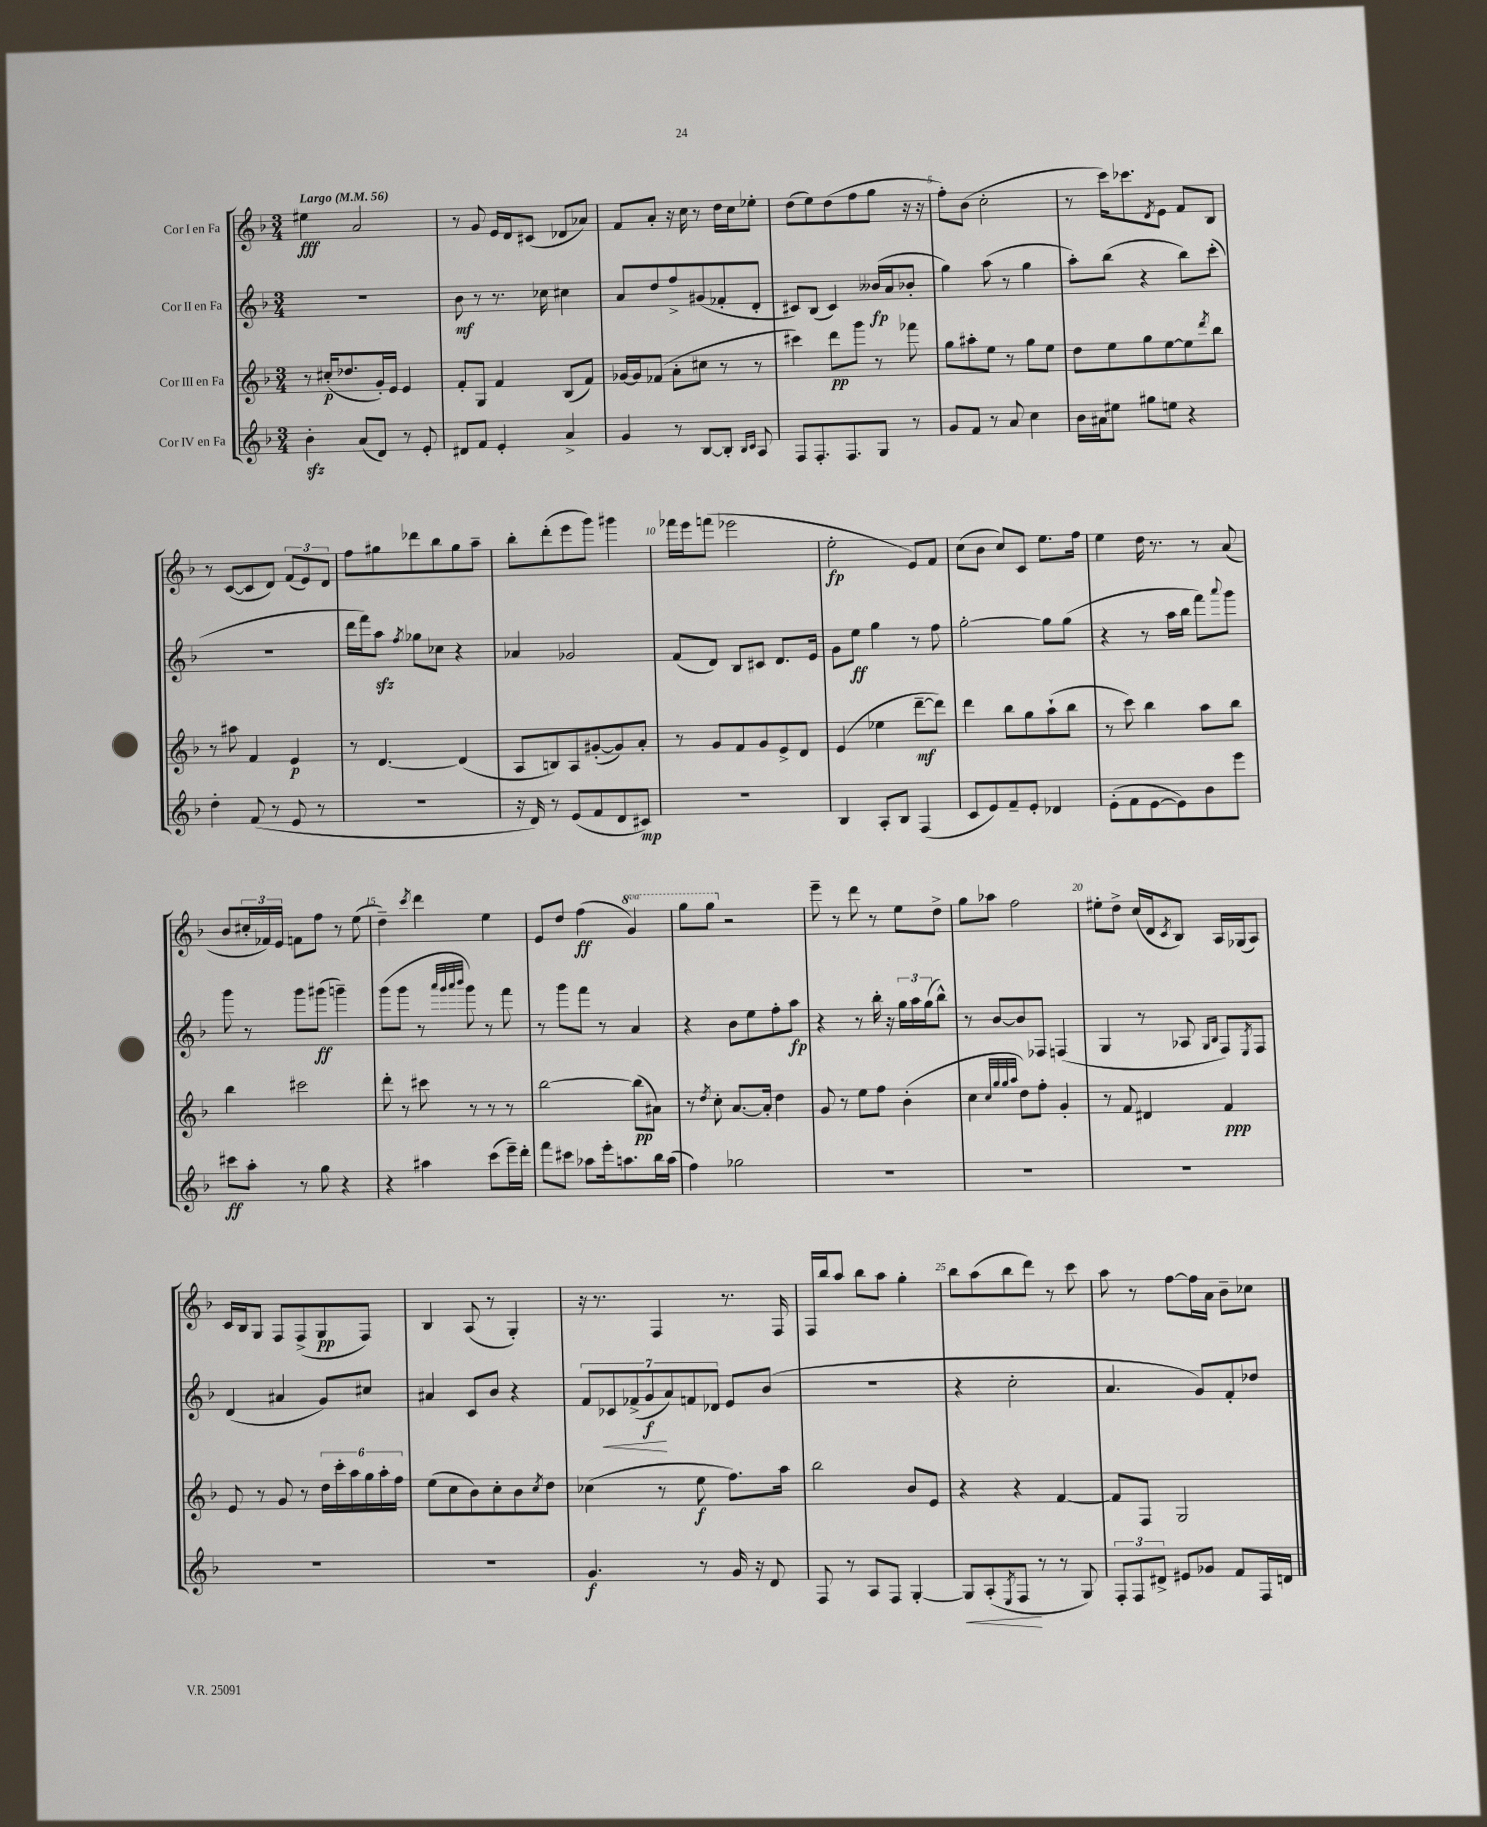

**kern	**dynam	**kern	**dynam	**kern	**dynam	**kern	**dynam
*part4	*part4	*part3	*part3	*part2	*part2	*part1	*part1
*staff4	*staff4	*staff3	*staff3	*staff2	*staff2	*staff1	*staff1
*I"Cor IV en Fa	*	*I"Cor III en Fa	*	*I"Cor II en Fa	*	*I"Cor I en Fa	*
*clefG2	*	*clefG2	*	*clefG2	*	*clefG2	*
*k[b-]	*	*k[b-]	*	*k[b-]	*	*k[b-]	*
*M3/4	*	*M3/4	*	*M3/4	*	*M3/4	*
*MM56	*	*MM56	*	*MM56	*	*MM56	*
=1	=1	=1	=1	=1	=1	=1	=1
!	!	!	!	!	!	!LO:TX:a:B:t=Largo	!
4b-zz'\	.	8r	.	2.r	.	4ee#X\	fff
.	.	(16cc#X'/KL	p	.	.	.	.
.	.	8.dd-X/	.	.	.	.	.
(8a/L	.	.	.	.	.	2a/	.
8d/J)	.	16g'/L)	.	.	.	.	.
.	.	16e/JJ	.	.	.	.	.
8r	.	4e/	.	.	.	.	.
8e'/	.	.	.	.	.	.	.
=2	=2	=2	=2	=2	=2	=2	=2
8d#X/L	.	8f'/L	.	8b-\	mf	8r	.
8f/J	.	8G/J	.	8r	.	8g/	.
4e'/	.	4f/	.	8.r	.	16e/LL	.
.	.	.	.	.	.	16d/J	.
.	.	.	.	.	.	(8c#X/J	.
.	.	.	.	16cc-X\	.	.	.
4a^/	.	(8B-/L	.	4cc#X\	.	8d-X/L	.
.	.	8f/J)	.	.	.	8a-X/J)	.
=3	=3	=3	=3	=3	=3	=3	=3
4g/	.	[16g-X/LL	.	8a/L	.	8f/L	.
.	.	16g-/J]	.	.	.	.	.
.	.	(8f-X/J	.	8dd/	.	8a'/J	.
8r	.	8a'\L	.	8ff^/	.	16r	.
.	.	.	.	.	.	16cc\	.
[8B-/L	.	8cc#X\J	.	(8g#X/	.	8r	.
8B-'/J]	.	8r	.	8f-X'/	.	16dd\LL	.
.	.	.	.	.	.	16cc\J	.
16qqB-/LL	.	.	.	.	.	.	.
16qqc/JJ	.	.	.	.	.	.	.
8A/	.	8r	.	8d'/J	.	8ee-X'\J	.
=4	=4	=4	=4	=4	=4	=4	=4
8F/L	.	4ccc#X\)	.	8c#X/L)	.	(8dd\L	.
8.F'/	.	.	.	(8B-/J	.	8ee\)	.
.	.	8ddd\L	pp	4c#/)	.	(8dd\	.
8.F/	.	.	.	.	.	.	.
.	.	8ggg\J	.	.	.	8ff\	.
8G/J	.	8r	.	(16b--X/LL	fp	8gg\J	.
.	.	.	.	16a/J	.	.	.
8r	.	8fff-X\	.	8b-X'/J	.	16r	.
.	.	.	.	.	.	16r	.
=5	=5	=5	=5	=5	=5	=5	=5
8g/L	.	8gg\L	.	4gg\)	.	8ff'\L)	.
8f/J	.	8aa#X'\	.	.	.	(8b-\J	.
8r	.	8ee\J	.	(8aa\	.	2cc'\	.
8a/	.	8r	.	8r	.	.	.
4cc\	.	8gg\L	.	4gg\	.	.	.
.	.	8ee\J	.	.	.	.	.
=6	=6	=6	=6	=6	=6	=6	=6
16b-\LL	.	8dd\L	.	8aa'\L)	.	8r	.
16a#X\J	.	.	.	.	.	.	.
8ee#X\J	.	8ee\	.	(8bb-\J	.	16ccc\KL)	.
.	.	.	.	.	.	8.ccc-X\	.
8gg#X\L	.	8gg\	.	4r	.	.	.
.	.	.	.	.	.	8qd/	.
8een\J	.	[8ee\	.	.	.	8e\J	.
4r	.	8ee\]	.	8bb-\L)	.	8f/L	.
.	.	8qddd/	.	.	.	.	.
.	.	8bb-\J	.	(8ccc'\J	.	8B-/J	.
!!LO:LB:g=z
=7	=7	=7	=7	=7	=7	=7	=7
4dd'\	.	8r	.	2.r	.	8r	.
.	.	8aa#X\	.	.	.	([8c/L	.
(8f/	.	4f/	.	.	.	8c/]	.
8r	.	.	.	.	.	8d/J)	.
8e/	.	4e/	p	.	.	(12f/L	.
.	.	.	.	.	.	12e/)	.
8r	.	.	.	.	.	.	.
.	.	.	.	.	.	12d/J	.
=8	=8	=8	=8	=8	=8	=8	=8
2.r	.	8r	.	16ddd\LL	.	8ff\L	.
.	.	.	.	16fff\J)	.	.	.
.	.	[4.d/	.	8aazz\J	.	8gg#X\	.
.	.	.	.	8qff/	.	.	.
.	.	.	.	8gg-X\L	.	8ddd-X\	.
.	.	.	.	8cc-X\J	.	8bb-\	.
.	.	(4d/]	.	4r	.	8gg#\	.
.	.	.	.	.	.	8aa~\J	.
=9	=9	=9	=9	=9	=9	=9	=9
16r	.	8A/L	.	4a-X/	.	8bb-'\L	.
16d/)	.	.	.	.	.	.	.
8r	.	8Bn/)	.	.	.	(8ddd'\	.
(8e/L	.	8A/	.	2g-X/	.	8eee\	.
8f/	.	([8g#X'/	.	.	.	8ggg\J)	.
8d/	.	8g#/])	.	.	.	4ggg#X\	.
8c#X/J)	mp	8a'/J	.	.	.	.	.
=10	=10	=10	=10	=10	=10	=10	=10
2.r	.	8r	.	(8f/L	.	16fff-X\LL	.
.	.	.	.	.	.	16eee\J	.
.	.	8g/L	.	8d/J)	.	(8fffn\J	.
.	.	8f/	.	8B-/L	.	2eee-X\	.
.	.	8g/	.	8c#X/J	.	.	.
.	.	8e^/	.	8.d/L	.	.	.
.	.	8d/J	.	.	.	.	.
.	.	.	.	16e/Jk	.	.	.
=11	=11	=11	=11	=11	=11	=11	=11
4B-/	.	(4e/	.	8g\L	.	2ee'\	fp
.	.	.	.	8ee\J	ff	.	.
8A'/L	.	4ee-X\	.	4gg\	.	.	.
8B-/J	.	.	.	.	.	.	.
(4F/	.	[8ddd~\L	mf	8r	.	8e/L)	.
.	.	8ddd\J])	.	8ff\	.	8f/J	.
=12	=12	=12	=12	=12	=12	=12	=12
8c/L	.	4ddd\	.	[2gg'\	.	(8cc\L	.
8e/)	.	.	.	.	.	8b-\J	.
8f~/	.	8bb-\L	.	.	.	8cc/L)	.
8e'/J	.	8gg\	.	.	.	8c/J	.
4d-X/	.	(8aa`\	.	8gg\L]	.	8.ee\L	.
.	.	8bb-\J	.	(8gg\J	.	.	.
.	.	.	.	.	.	16ff\Jk	.
=13	=13	=13	=13	=13	=13	=13	=13
(8e'\L	.	8r	.	4r	.	4ee\	.
8f\	.	8ccc\)	.	.	.	.	.
[8e\	.	4bb-\	.	8r	.	16dd\	.
.	.	.	.	.	.	8.r	.
8e\])	.	.	.	16aa\LL	.	.	.
.	.	.	.	16bb-\JJ	.	.	.
8b-\	.	8aa\L	.	8fff\L)	.	8r	.
.	.	.	.	8qqaaa/	.	.	.
8eee\J	.	8bb-\J	.	8ggg\J	.	(8a/	.
!!LO:LB:g=z
=14	=14	=14	=14	=14	=14	=14	=14
8ccc#X\L	ff	4bb-\	.	8ggg\	.	8b-/L	.
8aa'\J	.	.	.	8r	.	24cc#X'/L	.
.	.	.	.	.	.	24f-X/)	.
.	.	.	.	.	.	24e/JJ	.
8r	.	2ccc#X\	.	8ggg\L	.	8fn\L	.
8gg\	.	.	.	(8ggg#X\J	ff	8ff\J	.
4r	.	.	.	4gggn~\)	.	8r	.
.	.	.	.	.	.	(8ee\	.
=15	=15	=15	=15	=15	=15	=15	=15
4r	.	8ddd'\	.	(8ggg\L	.	4dd~\)	.
.	.	8r	.	8ggg\J	.	.	.
.	.	.	.	.	.	8qccc/	.
4aa#X\	.	8ccc#X\	.	8r	.	4ddd\	.
.	.	.	.	32qqaaa/LLL	.	.	.
.	.	.	.	32qqggg/	.	.	.
.	.	.	.	32qqaaa/	.	.	.
.	.	.	.	32qqbbb-/JJJ	.	.	.
.	.	8r	.	8ggg\)	.	.	.
(8ccc\L	.	8r	.	8r	.	4ee\	.
16eee~\L)	.	8r	.	8fff\	.	.	.
16ddd'\JJ	.	.	.	.	.	.	.
=16	=16	=16	=16	=16	=16	=16	=16
8fff\L	.	[2bb-\	.	8r	.	8e/L	.
8ccc#X\J	.	.	.	8ggg\L	.	8dd/J	.
8aa-X\L	.	.	.	8fff\J	.	(4ff\	ff
16eee'\k	.	.	.	8r	.	.	.
8.aan\	.	.	.	.	.	.	.
*	*	*	*	*	*	*8va	*
.	.	(8bb-\L]	pp	4a/	.	4gg/)	.
16bb-\L	.	8a#X\J)	.	.	.	.	.
(16aa\JJ	.	.	.	.	.	.	.
=17	=17	=17	=17	=17	=17	=17	=17
4ff\)	.	8r	.	4r	.	8ggg\L	.
.	.	8qdd/	.	.	.	.	.
.	.	8cc'\	.	.	.	8ggg\J	.
*	*	*	*	*	*	*X8va	*
2gg-X\	.	[8.a/L	.	8b-\L	.	2r	.
.	.	.	.	8ee\	.	.	.
.	.	16a'/Jk]	.	.	.	.	.
.	.	4dd\	.	8ff'\	.	.	.
.	.	.	.	8aa\J	fp	.	.
=18	=18	=18	=18	=18	=18	=18	=18
2.r	.	8g/	.	4r	.	8eee~\	.
.	.	8r	.	.	.	8r	.
.	.	8ee\L	.	8r	.	8ddd\	.
.	.	8ff\J	.	16bb-'\	.	8r	.
.	.	.	.	16r	.	.	.
.	.	(4b-'\	.	24gg\LL	.	8ee\L	.
.	.	.	.	24aa\	.	.	.
.	.	.	.	(24gg\J	.	.	.
.	.	.	.	8bb-^^\J)	.	8dd^\J	.
=19	=19	=19	=19	=19	=19	=19	=19
2.r	.	4cc\	.	8r	.	8gg\L	.
.	.	.	.	[8b-/L	.	8aa-X\J	.
.	.	32qqcc/LLL	.	.	.	.	.
.	.	32qqgg/	.	.	.	.	.
.	.	32qqgg/	.	.	.	.	.
.	.	32qqaa/JJJ	.	.	.	.	.
.	.	8dd\L)	.	8b-/]	.	2ff\	.
.	.	8ff'\J	.	8F-X/J	.	.	.
.	.	4g'/	.	(4Fn/	.	.	.
=20	=20	=20	=20	=20	=20	=20	=20
2.r	.	8r	.	4G/	.	8ee#X'\L	.
.	.	8f/	.	.	.	8dd^\J	.
.	.	4d#X/	.	8r	.	(16cc/LL	.
.	.	.	.	.	.	16d/J	.
.	.	.	.	.	.	8qc/	.
.	.	.	.	8A-X/	.	8B-/J)	.
.	.	.	.	16qqG/LL	.	.	.
.	.	.	.	16qqB-/JJ	.	.	.
.	.	4f/	ppp	8F/L)	.	16A/LL	.
.	.	.	.	.	.	(16G-X/J	.
.	.	.	.	8qE/	.	.	.
.	.	.	.	8F/J	.	8A/J)	.
!!LO:LB:g=z
=21	=21	=21	=21	=21	=21	=21	=21
2.r	.	8e/	.	(4d/	.	16c/LL	.
.	.	.	.	.	.	16B-/J	.
.	.	8r	.	.	.	8G/J	.
.	.	8g/	.	4a#X/	.	8F/L	.
.	.	8r	.	.	.	(8F^/	.
.	.	24dd\LL	.	8g/L)	.	8G/	pp
.	.	24ccc'\	.	.	.	.	.
.	.	24aa\	.	.	.	.	.
.	.	24gg\	.	8cc#X/J	.	8F/J)	.
.	.	24aa'\	.	.	.	.	.
.	.	24ff\JJ	.	.	.	.	.
=22	=22	=22	=22	=22	=22	=22	=22
2.r	.	(8ee\L	.	4a#X/	.	4B-/	.
.	.	8cc\	.	.	.	.	.
.	.	8b-\)	.	8c/L	.	(8A/	.
.	.	8cc'\	.	8b-/J	.	8r	.
.	.	8b-\	.	4r	.	4G'/)	.
.	.	8qcc/	.	.	.	.	.
.	.	8dd\J	.	.	.	.	.
=23	=23	=23	=23	=23	=23	=23	=23
4.g/	f	(4cc-X\	.	14f/L	.	16r	.
.	.	.	.	.	.	8.r	.
!	!	!	!	!	!LO:HP:b	!	!
.	.	.	.	14c-X/	<	.	.
.	.	.	.	(14f-X^/	.	.	.
.	.	.	.	14g/	f	.	.
.	.	8r	.	.	.	4F/	.
.	.	.	.	14a/)	[	.	.
.	.	.	.	14fn/	.	.	.
8r	.	8ee\	f	.	.	.	.
.	.	.	.	14d-X/J	.	.	.
16g/	.	8.ff\L)	.	8e/L	.	8.r	.
16r	.	.	.	.	.	.	.
8d/	.	.	.	(8b-/J	.	.	.
.	.	16aa\Jk	.	.	.	16F/	.
=24	=24	=24	=24	=24	=24	=24	=24
8F/	.	2bb-\	.	2.r	.	16F/LL	.
.	.	.	.	.	.	16bb-/J	.
8r	.	.	.	.	.	8aa/J	.
8A/L	.	.	.	.	.	8bb-\L	.
8F/J	.	.	.	.	.	8aa\J	.
[4G'/	.	8b-/L	.	.	.	4gg'\	.
.	.	8e/J	.	.	.	.	.
=25	=25	=25	=25	=25	=25	=25	=25
!	!LO:HP:b	!	!	!	!	!	!
8G/L]	<	4r	.	4r	.	8bb-\L	.
(8A'/	.	.	.	.	.	(8aa\	.
8qE/	.	.	.	.	.	.	.
8F/J	.	4r	.	2cc'\	.	8bb-\	.
8r	[	.	.	.	.	8ddd\J)	.
8r	.	[4f/	.	.	.	8r	.
8G/)	.	.	.	.	.	8ccc\	.
=26	=26	=26	=26	=26	=26	=26	=26
12F'/L	.	8f/L]	.	4.a/	.	8aa\	.
12F/	.	.	.	.	.	.	.
.	.	8F/J	.	.	.	8r	.
12d#X^/J	.	.	.	.	.	.	.
8e#X/L	.	2G/	.	.	.	[8ff\L	.
8g-X/J	.	.	.	8g/L)	.	16ff\L]	.
.	.	.	.	.	.	16a\JJ	.
8f/L	.	.	.	8f'/	.	8b-~\L	.
16F/L	.	.	.	8dd-X/J	.	8cc-X\J	.
16dn/JJ	.	.	.	.	.	.	.
==	==	==	==	==	==	==	==
*-	*-	*-	*-	*-	*-	*-	*-
